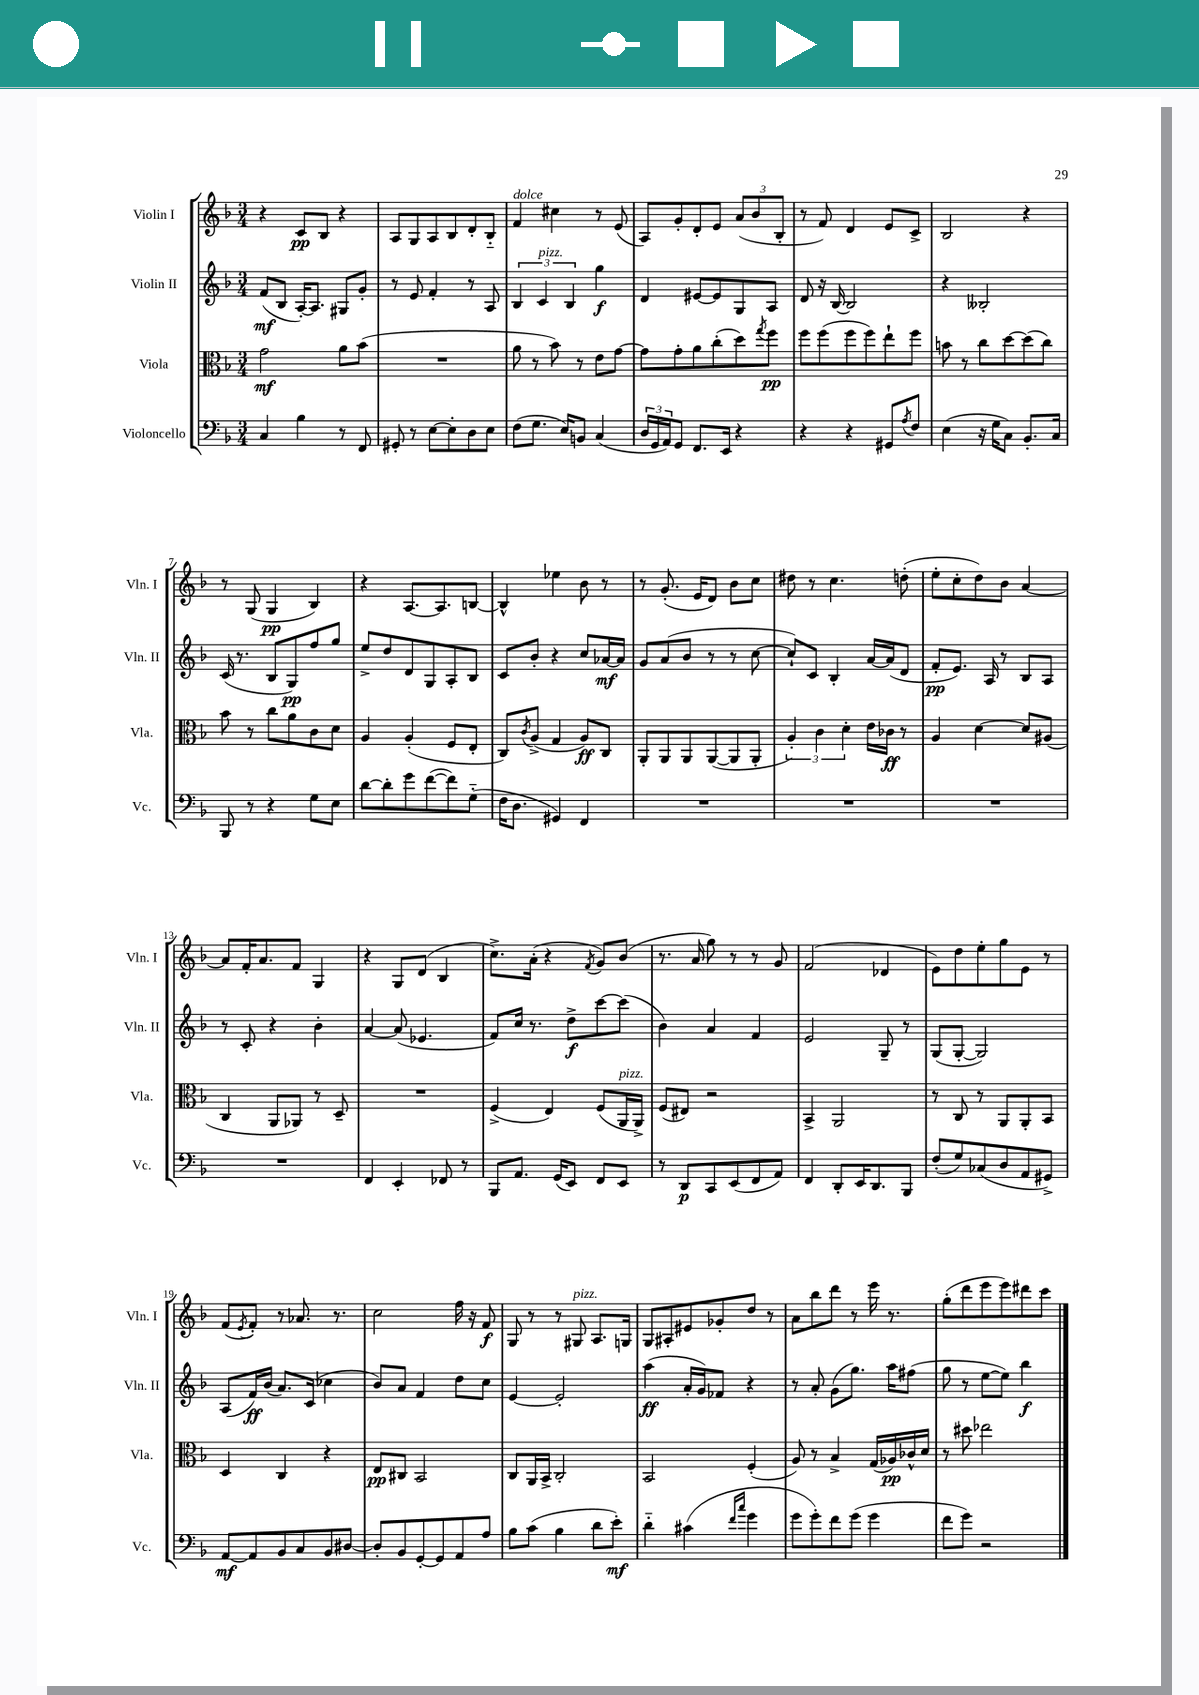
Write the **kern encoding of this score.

**kern	**dynam	**kern	**dynam	**kern	**dynam	**kern	**dynam
*part4	*part4	*part3	*part3	*part2	*part2	*part1	*part1
*staff4	*staff4	*staff3	*staff3	*staff2	*staff2	*staff1	*staff1
*I"Violoncello	*	*I"Viola	*	*I"Violin II	*	*I"Violin I	*
*I'Vc.	*	*I'Vla.	*	*I'Vln. II	*	*I'Vln. I	*
*clefF4	*	*clefC3	*	*clefG2	*	*clefG2	*
*k[b-]	*	*k[b-]	*	*k[b-]	*	*k[b-]	*
*M3/4	*	*M3/4	*	*M3/4	*	*M3/4	*
=1	=1	=1	=1	=1	=1	=1	=1
4C/	.	2g\	mf	(8f/L	mf	4r	.
.	.	.	.	8B-/J	.	.	.
4B-\	.	.	.	[16A'/KL)	.	8c/L	pp
.	.	.	.	8.A/J]	.	.	.
.	.	.	.	.	.	8B-/J	.
8r	.	8a\L	.	8G#X/L	.	4r	.
8FF/	.	(8b-\J	.	8g'/J	.	.	.
=2	=2	=2	=2	=2	=2	=2	=2
8GG#X'/	.	2.r	.	8r	.	8A/L	.
8r	.	.	.	8e/	.	8G/	.
[8E\L	.	.	.	4f'/	.	8A/	.
8E'\]	.	.	.	.	.	8B-/	.
8D\	.	.	.	8r	.	8d'/	.
8E\J	.	.	.	8A/	.	8B-/J	.
=3	=3	=3	=3	=3	=3	=3	=3
!	!	!	!	!	!	!LO:TX:a:i:t=dolce	!
(8F\L	.	8a\	.	6B-/	.	4f/	.
8.G\J	.	8r	.	.	.	.	.
!	!	!	!	!LO:TX:a:i:t=pizz.	!	!	!
.	.	.	.	6c/	.	.	.
.	.	8b-\)	.	.	.	4cc#X\	.
16E/KL)	.	.	.	.	.	.	.
.	.	.	.	6B-/	.	.	.
8BBn/J	.	8r	.	.	.	.	.
(4C/	.	8e\L	.	4gg\	f	8r	.
.	.	[8g\J	.	.	.	(8e/	.
=4	=4	=4	=4	=4	=4	=4	=4
24D/LL	.	8g\L]	.	4d/	.	8A/L)	.
24GG/	.	.	.	.	.	.	.
24AA/J)	.	.	.	.	.	.	.
8GG/J	.	8g'\	.	.	.	8g'/	.
8.FF/L	.	8a\	.	[8e#X/L	.	8d'/	.
.	.	(8cc'\	.	8e#/]	.	8e/J	.
16EE/Jk	.	.	.	.	.	.	.
4r	.	8dd\)	.	8G/	.	(12a/L	.
.	.	.	.	.	.	12b-/	.
.	.	8qgg/	.	.	.	.	.
.	.	8ff\J	pp	8A/J	.	.	.
.	.	.	.	.	.	12B-'/J	.
=5	=5	=5	=5	=5	=5	=5	=5
4r	.	8ff\L	.	8d/	.	8r	.
.	.	(8ff\	.	16r	.	8f/)	.
.	.	.	.	[16B-/	.	.	.
4r	.	8ff\	.	2B-/]	.	4d/	.
.	.	8ff\)	.	.	.	.	.
8GG#X/L	.	8ee`\	.	.	.	8e/L	.
8qA/	.	.	.	.	.	.	.
8F/J	.	8ff\J	.	.	.	8c^/J	.
=6	=6	=6	=6	=6	=6	=6	=6
(4E\	.	8bn\	.	4r	.	2B-/	.
.	.	8r	.	.	.	.	.
16r	.	8cc\L	.	2B--X'/	.	.	.
16G\KL	.	.	.	.	.	.	.
8C\J)	.	[8dd\	.	.	.	.	.
8.BB-'/L	.	(8dd\]	.	.	.	4r	.
.	.	8cc\J)	.	.	.	.	.
16C/Jk	.	.	.	.	.	.	.
!!LO:LB:g=z
=7	=7	=7	=7	=7	=7	=7	=7
8BBB-/	.	8b-\	.	(16c/	.	8r	.
.	.	.	.	8.r	.	.	.
8r	.	8r	.	.	.	(8G/	.
4r	.	8cc\L	.	8B-/L	.	4G/	pp
.	.	8a\	.	8G/)	pp	.	.
8G\L	.	8c\	.	8ff/	.	4B-/)	.
8E\J	.	8d\J	.	8gg/J	.	.	.
=8	=8	=8	=8	=8	=8	=8	=8
[8d\L	.	4A/	.	8ee^/L	.	4r	.
8d'\]	.	.	.	8dd/	.	.	.
8g\	.	(4A'/	.	8d/	.	[8.A/L	.
([8f\	.	.	.	8G/	.	.	.
.	.	.	.	.	.	8.A/]	.
8f\])	.	8F/L	.	8A'/	.	.	.
(8G\J	.	8E'/J	.	8B-/J	.	[8Bn/J	.
=9	=9	=9	=9	=9	=9	=9	=9
16F\KL	.	8C/L)	.	8c/L	.	4B^^/]	.
8.D\J	.	.	.	.	.	.	.
.	.	8qc/	.	.	.	.	.
.	.	(8A^/J	.	8b-'/J	.	.	.
4GG#X/)	.	4G/	.	4r	.	4ee-X\	.
4FF/	.	8A/L)	ff	8cc/L	.	8b-\	.
.	.	8C/J	.	[16a-X/L	mf	8r	.
.	.	.	.	16a-/JJ]	.	.	.
=10	=10	=10	=10	=10	=10	=10	=10
2.r	.	8AA'/L	.	8g/L	.	8r	.
.	.	8AA/	.	(8a/	.	(8.g'/	.
.	.	8AA/	.	8b-/J	.	.	.
.	.	.	.	.	.	16e/KL	.
.	.	([8AA/	.	8r	.	8d/J)	.
.	.	8AA/]	.	8r	.	8b-\L	.
.	.	8AA'/J	.	[8cc\	.	8cc\J	.
=11	=11	=11	=11	=11	=11	=11	=11
2.r	.	6A'/)	.	8cc`/L])	.	8dd#X\	.
.	.	.	.	8c/J	.	8r	.
.	.	6c\	.	.	.	.	.
.	.	.	.	4B-'/	.	4.cc\	.
.	.	6d'\	.	.	.	.	.
.	.	16e\LL	.	[16a/LL	.	.	.
.	.	16c-X\JJ	ff	(16a/J]	.	.	.
.	.	8r	.	8d/J	.	(8ddn'\	.
=12	=12	=12	=12	=12	=12	=12	=12
2.r	.	4A/	.	8f'/L	pp	8ee'\L	.
.	.	.	.	8.e/J)	.	8cc'\	.
.	.	[4d\	.	.	.	8dd\)	.
.	.	.	.	16A/	.	.	.
.	.	.	.	8r	.	8b-\J	.
.	.	8d/L]	.	8B-/L	.	[4a/	.
.	.	(8A#X/J	.	8A/J	.	.	.
!!LO:LB:g=z
=13	=13	=13	=13	=13	=13	=13	=13
2.r	.	4C/	.	8r	.	8a/L]	.
.	.	.	.	8c'/	.	16f'/K	.
.	.	.	.	.	.	8.a/	.
.	.	8AA/L	.	4r	.	.	.
.	.	8AA-X/J)	.	.	.	8f/J	.
.	.	8r	.	4b-'\	.	4G/	.
.	.	8D~/	.	.	.	.	.
=14	=14	=14	=14	=14	=14	=14	=14
4FF/	.	2.r	.	[4a/	.	4r	.
4EE'/	.	.	.	(8a/]	.	8G/L	.
.	.	.	.	4.e-X/	.	(8d/J	.
8FF-X/	.	.	.	.	.	4B-/	.
8r	.	.	.	.	.	.	.
=15	=15	=15	=15	=15	=15	=15	=15
8BBB-/L	.	(4F^/	.	8f/L)	.	8.cc^\L)	.
8.AA/J	.	.	.	16cc/Jk	.	.	.
.	.	.	.	8.r	.	(16a'\Jk	.
.	.	4E/)	.	.	.	4r	.
(16GG/KL	.	.	.	.	.	.	.
8EE/J)	.	.	.	8dd^\L	f	.	.
.	.	.	.	.	.	8qf/	.
8FF/L	.	(8F/L	.	[8ccc\	.	8g/L)	.
!	!	!LO:TX:a:i:t=pizz.	!	!	!	!	!
8EE/J	.	16AA/L	.	(8ccc\J]	.	(8b-/J	.
.	.	16AA^/JJ)	.	.	.	.	.
=16	=16	=16	=16	=16	=16	=16	=16
8r	.	(8F/L	.	4b-\)	.	8.r	.
8DD/L	p	8E#X/J)	.	.	.	.	.
.	.	.	.	.	.	16a/	.
8CC/	.	2r	.	4a/	.	8gg\)	.
(8EE/	.	.	.	.	.	8r	.
8FF/	.	.	.	4f/	.	8r	.
8AA/J)	.	.	.	.	.	8g/	.
=17	=17	=17	=17	=17	=17	=17	=17
4FF/	.	4BB-^/	.	2e/	.	(2f/	.
8DD'/L	.	2AA/	.	.	.	.	.
16EE/K	.	.	.	.	.	.	.
8.DD/	.	.	.	.	.	.	.
.	.	.	.	8G~/	.	4d-X/	.
8BBB-/J	.	.	.	8r	.	.	.
=18	=18	=18	=18	=18	=18	=18	=18
(8F'/L	.	8r	.	(8G/L	.	8e\L)	.
8G/)	.	8C/	.	[8G'/J	.	8dd\	.
(8C-X/	.	8r	.	2G/])	.	8ee'\	.
8D/	.	8AA/L	.	.	.	8gg\	.
8AA/	.	8AA'/	.	.	.	8e\J	.
8GG#X^/J)	.	8BB-/J	.	.	.	8r	.
!!LO:LB:g=z
=19	=19	=19	=19	=19	=19	=19	=19
[8AA/L	mf	4D/	.	(8A/L	.	(8f/L	.
.	.	.	.	.	.	8qe/	.
8AA/]	.	.	.	16f/L)	ff	8f'/J)	.
.	.	.	.	(16b-/JJ	.	.	.
8BB-/	.	4C/	.	8.a/L)	.	8r	.
8C/	.	.	.	.	.	8.a-X/	.
.	.	.	.	(16c/Jk	.	.	.
8BB-/	.	4r	.	4cc-X\	.	.	.
.	.	.	.	.	.	8.r	.
[8D#X/J	.	.	.	.	.	.	.
=20	=20	=20	=20	=20	=20	=20	=20
8D#'/L]	.	8E/L	pp	8b-/L)	.	2cc\	.
8BB-/	.	8C#X/J	.	8a/J	.	.	.
[8GG'/	.	2BB-/	.	4f/	.	.	.
8GG/]	.	.	.	.	.	.	.
8AA/	.	.	.	8dd\L	.	16ff\	.
.	.	.	.	.	.	16r	.
8A/J	.	.	.	8cc\J	.	8f/	f
=21	=21	=21	=21	=21	=21	=21	=21
8B-\L	.	8C/L	.	[4e/	.	8G/	.
(8c\J	.	16AA/L	.	.	.	8r	.
.	.	16BB-^/JJ	.	.	.	.	.
4B-\	.	2C'/	.	2e'/]	.	8r	.
!	!	!	!	!	!	!LO:TX:a:i:t=pizz.	!
.	.	.	.	.	.	8G#X/	.
8d\L	.	.	.	.	.	8.A/L	.
8e'\J)	mf	.	.	.	.	.	.
.	.	.	.	.	.	16Gn/Jk	.
=22	=22	=22	=22	=22	=22	=22	=22
4d\	.	2BB-/	.	(4aa\	ff	8G/L	.
.	.	.	.	.	.	8A#X'/	.
(4c#X\	.	.	.	16a'/LL	.	8e#X/	.
.	.	.	.	16g/J)	.	.	.
.	.	.	.	8f-X/J	.	8g-X'/	.
16qqf/LL	.	.	.	.	.	.	.
16qqcc/JJ	.	.	.	.	.	.	.
4g\	.	(4F'/	.	4r	.	8dd/J	.
.	.	.	.	.	.	8r	.
=23	=23	=23	=23	=23	=23	=23	=23
8g\L	.	8A/)	.	8r	.	8a\L	.
8g'\)	.	8r	.	8a'/	.	8bb-\	.
8f\	.	4B-^/	.	(8g\L	.	8ddd\J	.
(8g\J	.	.	.	8.gg\J)	.	8r	.
4g\	.	(16G/LL	.	.	.	16eee\	.
.	.	16A-X/)	pp	16aa\KL	.	8.r	.
.	.	16c-X^^/	.	(8ff#X\J	.	.	.
.	.	16d/JJ	.	.	.	.	.
=24	=24	=24	=24	=24	=24	=24	=24
8f\L	.	8r	.	8gg\	.	(8gg'\L	.
8g\J)	.	8dd#X\	.	8r	.	8ddd\	.
2r	.	2ee-X\	.	[8ee\L	.	8eee\	.
.	.	.	.	8ee\J])	.	8eee\)	.
.	.	.	.	4bb-\	f	8ddd#X\	.
.	.	.	.	.	.	8ccc\J	.
==	==	==	==	==	==	==	==
*-	*-	*-	*-	*-	*-	*-	*-
